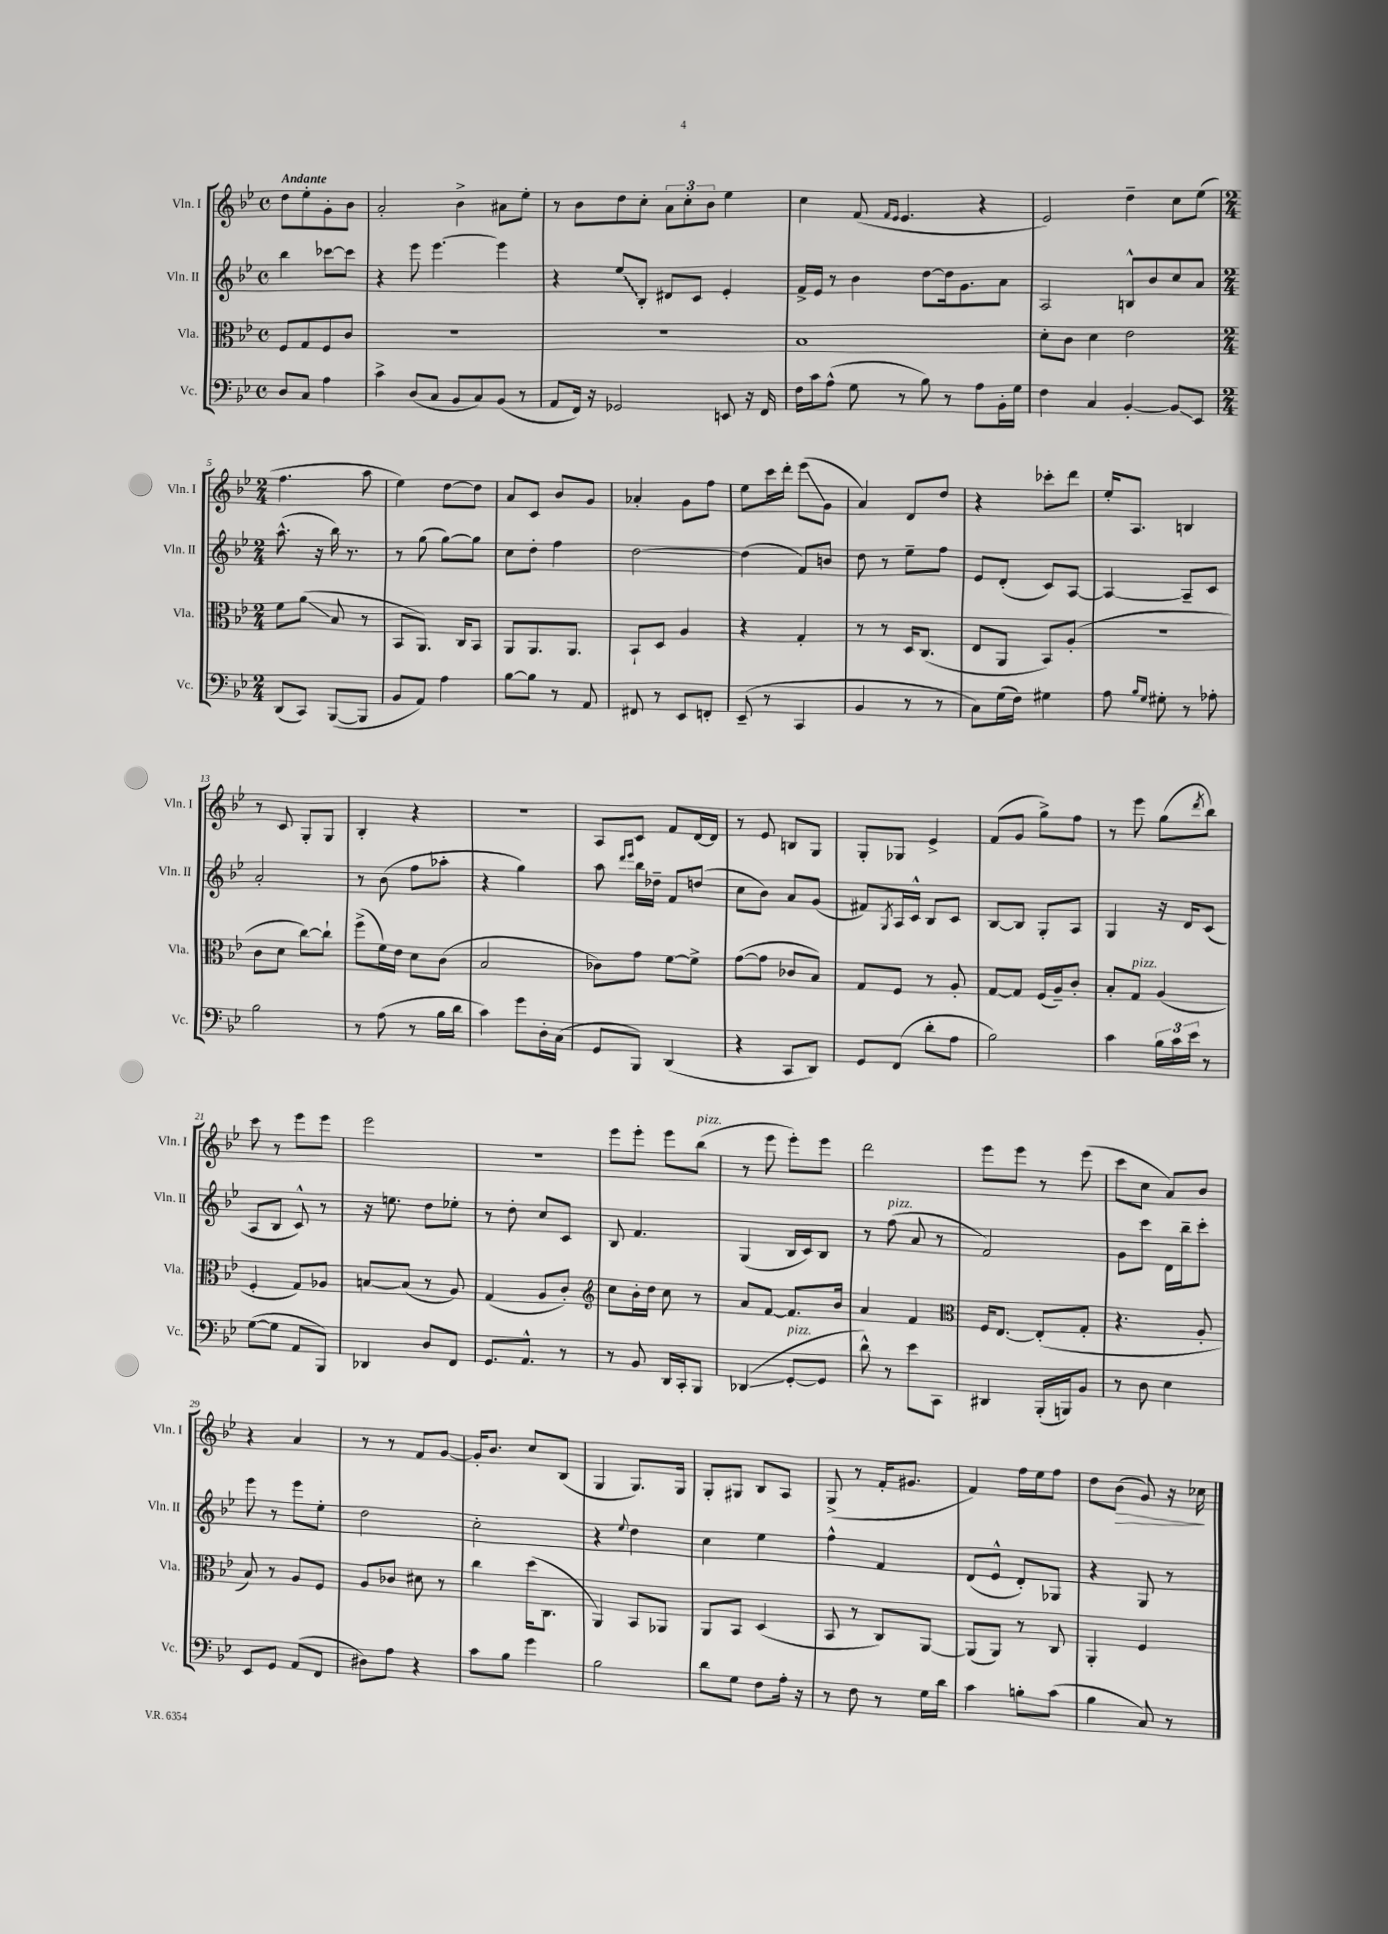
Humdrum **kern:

**kern	**kern	**kern	**kern
*staff4	*staff3	*staff2	*staff1
*clefF4	*clefC3	*clefG2	*clefG2
*k[b-e-]	*k[b-e-]	*k[b-e-]	*k[b-e-]
*M4/4	*M4/4	*M4/4	*M4/4
*met(c)	*met(c)	*met(c)	*met(c)
8D	8F	4bb-	8dd
8C	8G	.	8ee-'
4A	8F	[8ccc-	8g'
.	8c	8ccc-]	8b-
=	=	=	=
4c^	1r	4r	2a'
(8D	.	8eee-	.
8C	.	[4.eee-	.
8BB-	.	.	4b-^
8C)	.	.	.
(8BB-	.	4eee-]	8a#
8r	.	.	8ee-'
=	=	=	=
8AA	1r	4r	8r
16FF)	.	.	8b-
16r	.	.	.
2GG-	.	8ee-	8dd
.	.	8B-'	8cc'
.	.	8d#	12a
.	.	.	12cc'
.	.	8c	.
.	.	.	12b-
8EE	.	4e-'	4ee-
16r	.	.	.
16FF	.	.	.
=	=	=	=
16F	1B-	16f^	4cc
16c	.	16e-	.
(8A^^	.	8r	.
8G	.	4b-	(8f
.	.	.	16qqf
.	.	.	16qqe-
8r	.	.	4.e-
8B-)	.	[8dd	.
8r	.	16dd]	.
.	.	8.g	.
8A	.	.	4r
16BB-'	.	8a	.
16G	.	.	.
=	=	=	=
4F	8d'	2A	2e-)
.	8c	.	.
4C	4d	.	.
[4BB-'	2e-	8B^^	4dd~
.	.	8b-	.
8BB-]	.	8cc	8cc
8EE-	.	8a	(8ee-
=	=	=	=
*M2/4	*M2/4	*M2/4	*M2/4
(8DD	8f	(8.aa^^	4.ff
8CC)	(8a	.	.
.	.	16r	.
([8BBB-	8B-	16bb-)	.
.	.	8.r	.
8BBB-]	8r	.	8aa
=	=	=	=
8BB-	8BB-	8r	4ee-)
8AA)	8.AA)	(8gg	.
4A	.	[8gg)	[8dd
.	16C	.	.
.	8BB-	8gg]	8dd]
=	=	=	=
[8B-	8AA	8cc	8a
8B-]	8.AA	8dd'	8c
8r	.	4ff	8b-
.	8.AA	.	.
8AA	.	.	8g
=	=	=	=
8FF#	8BB-`	[2dd	4a-'
8r	8D	.	.
8EE-	4A	.	8g
8FF'	.	.	8ff
=	=	=	=
(8EE-~	4r	(4dd]	8ee-
8r	.	.	16ccc
.	.	.	16ddd'
4CC	4G'	8f)	(8eee-
.	.	8b	8g
=	=	=	=
4BB-	8r	8dd	4a)
.	8r	8r	.
8r	16D	8ee-~	8d
.	(8.C	.	.
8r	.	8ff	8dd
=	=	=	=
8C)	8E-	8e-	4r
(16G	8AA	(8d'	.
16F)	.	.	.
4G#	8BB-)	8c)	8ccc-'
.	(8A'	[8A	8ddd
=	=	=	=
8A	2r	4A_	16ee-'
.	.	.	8.A
16qqB-	.	.	.
16qqG	.	.	.
8G#'	.	.	.
8r	.	8A~]	4B
8A-'	.	8c	.
=	=	=	=
2B-	8c	2a'	8r
.	8d	.	8c
.	[8cc)	.	8G'
.	8cc`]	.	8G
=	=	=	=
8r	(8ff^	8r	4B-'
(8A	16f)	(8b-	.
.	16e-	.	.
8r	8d	8ff	4r
16B-	(8c	8aa-'	.
16d	.	.	.
=	=	=	=
4c)	2B-	4r	2r
8g	.	4gg)	.
16D'	.	.	.
(16C	.	.	.
=	=	=	=
8GG	8c-)	8aa	8A
.	.	16qqddd	.
.	.	16qqeee-	.
8BBB-)	8g	16bb-	8c
.	.	16dd-~	.
(4DD	[8f	8f	8f
.	8f^]	(8dd	[16d
.	.	.	16d]
=	=	=	=
4r	([8g	8cc	8r
.	8g]	8b-)	8e-
8CC	8c-	8a	8B
8DD)	8B-)	(8g	8G
=	=	=	=
8GG	8G	8f#)	8G'
.	.	8qG	.
(8FF	8F	16A	8G-
.	.	16c^^	.
8d'	8r	8B-	4e-^
8A	8A'	8c	.
=	=	=	=
2B-)	[8G	[8B-	(8f
.	8G]	8B-]	8g
.	(16F	8G'	8gg^)
.	16A~)	.	.
.	8c'	8A	8ff
=	=	=	=
4c	8B-'	4G	8r
.	8G	.	8eee-
24B-	(4A	16r	(8gg
24c	.	.	.
.	.	16d	.
24e-	.	.	.
.	.	.	8qddd
8r	.	(8c	8bb-)
=	=	=	=
([8G	4F'	8A	8ccc
8G]	.	8B-	8r
8AA	8G)	8c^^)	8eee-
8BBB-)	8A-	8r	8eee-
=	=	=	=
4DD-	[8B	16r	2eee-
.	.	8.ee	.
.	(8B]	.	.
8D	8r	8dd	.
8FF	8A)	8ee-'	.
=	=	=	=
8.GG	(4G	8r	2r
.	.	8dd'	.
8.AA^^	.	.	.
.	8A	8cc	.
8r	8c')	8c	.
=	=	=	=
*	*clefG2	*	*
8r	8cc	8B-	8eee-
8BB-	16b-'	4.f	8eee-'
.	16dd	.	.
16DD	8cc	.	8eee-
16CC'	.	.	.
8BBB-	8r	.	(8bb-
=	=	=	=
(4DD-	8a	(4G	8r
.	[8f	.	8eee-
[8GG'	8.f]	16B-	8eee-')
.	.	16c)	.
8GG]	.	8B-	8eee-
.	16b-	.	.
=	=	=	=
8d^^)	4a	8r	2ddd
8r	.	(8ff	.
8e-	4f	8a	.
8CC	.	8r	.
=	=	=	=
*	*clefC3	*	*
4DD#	16F	2f)	8eee-
.	[8.E-	.	.
.	.	.	8eee-
(16BBB-'	(8E-']	.	8r
16BBB)	.	.	.
8BB-	8G'	.	(8eee-
=	=	=	=
8r	4.r	8g	8ccc
8D	.	8ccc	8cc
4E-	.	16d	8a)
.	.	16bb-~	.
.	8A'	8ccc'	8b-
=	=	=	=
8EE-	8B-)	8eee-	4r
8GG	8r	8r	.
(8AA	8A	8eee-	4a
8FF	8F	8ee-'	.
=	=	=	=
8D#)	8A	2dd	8r
8A	8c-	.	8r
4r	8d#	.	8f
.	8r	.	[8g
=	=	=	=
8c	4cc	2cc'	16g']
.	.	.	8.b-
8B-	.	.	.
4g	(16dd	.	8cc
.	8.C	.	.
.	.	.	(8B-
=	=	=	=
2B-	4AA)	4r	4G
.	.	8qqee-	.
.	8BB-	4dd	8.G)
.	8AA-	.	.
.	.	.	16G
=	=	=	=
8d	8AA	4cc	8G'
8G	8BB-	.	8G#
8F	(4D	4ee-	8B-
16A'	.	.	8A
16r	.	.	.
=	=	=	=
8r	8BB-	4ff^^	(8G^
8F	8r	.	8r
8r	8C)	4f	16f'
.	.	.	8.g#
16G	[8AA	.	.
16d	.	.	.
=	=	=	=
4c	(8AA]	(8d	4f)
.	8AA)	8e-^^	.
8B'	8r	8d')	16ff
.	.	.	16ee-
(8c	8C	8G-	8ff
=	=	=	=
4B-	4AA'	4r	8dd
.	.	.	(8b-
8C)	4F	8G	8g)
8r	.	8r	16r
.	.	.	16cc-
==	==	==	==
*-	*-	*-	*-
